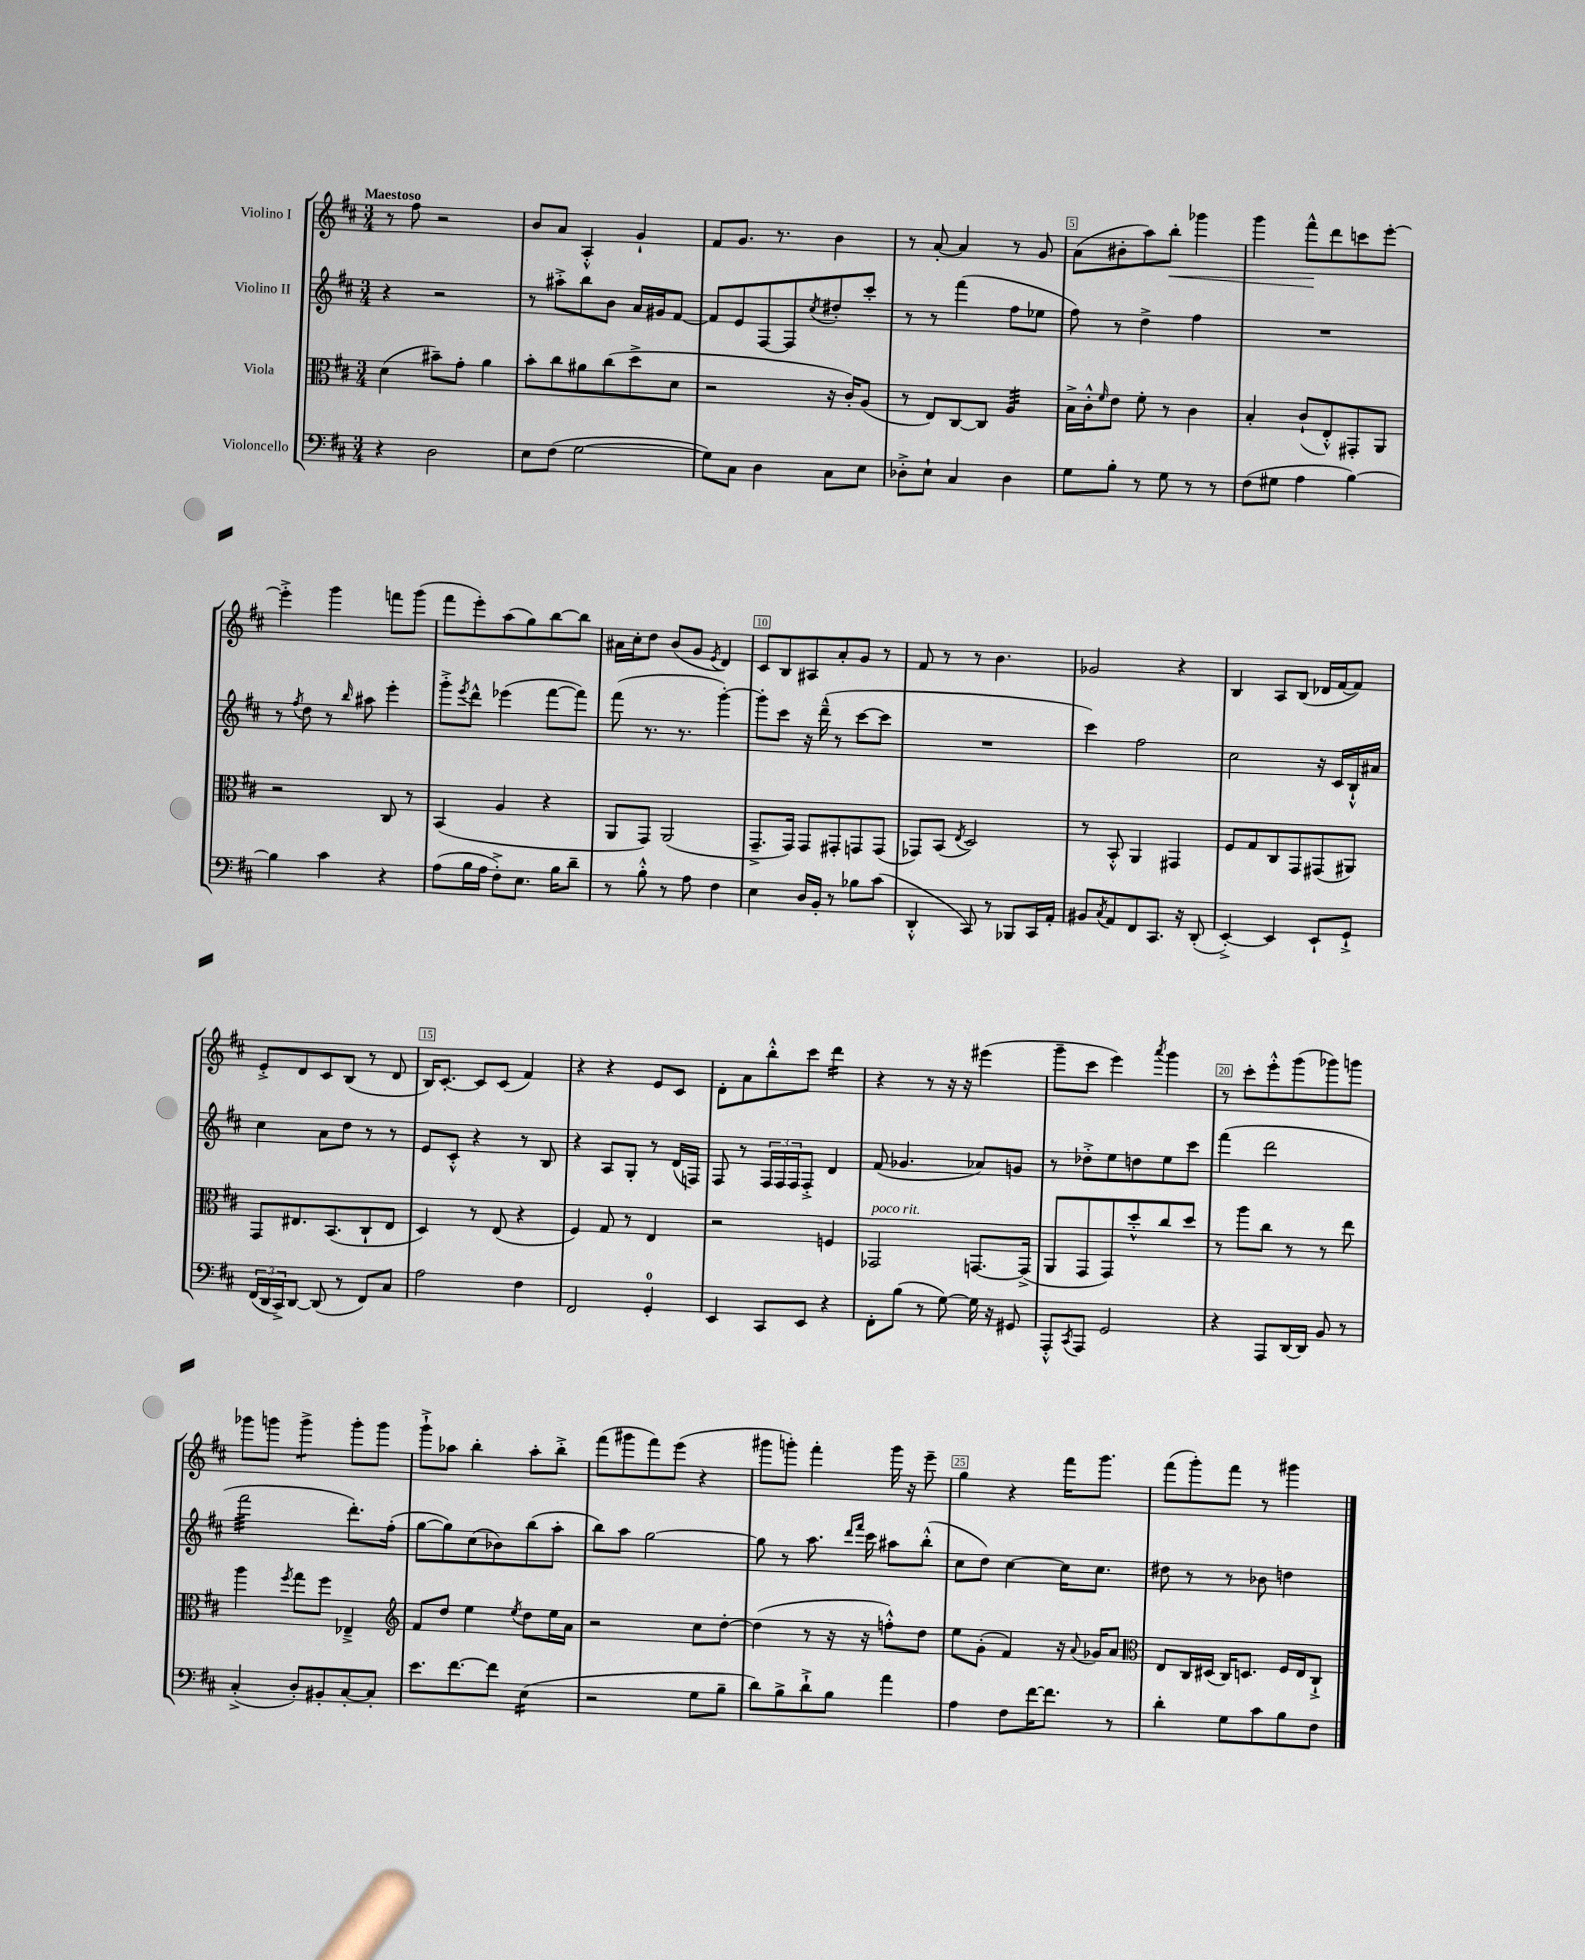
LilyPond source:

<<
\new StaffGroup <<
\new Staff = "s0" \with { instrumentName = "Violino I" } {
    \clef treble \key d \major \numericTimeSignature \time 3/4 \tempo "Maestoso"
    r8 fis''8 r2 |
    b'8 a'8 a4-.-^ g'4-! |
    fis'8 g'8. r8. b'4 |
    r8 a'8~-. a'4 r8 g'8 |
    a'8( bis'8-. a''8) b''8-.\< ges'''4 |
    g'''4 fis'''8-^\! d'''8 c'''8 e'''8~-. |
    e'''4-.-> g'''4 f'''8 g'''8( |
    fis'''8 e'''8-.) a''8( g''8) b''8~ b''8 |
    ais'16 cis''16-. d''8 b'8( g'8 \acciaccatura { e'8 } d'4) |
    cis'8 b8 ais8 a'8-. g'8 r8 |
    fis'8 r8 r8 b'4. |
    ges'2 r4 |
    b4 a8 b8( des'16 fis'16~ fis'8) |
    e'8-.-> d'8 cis'8 b8( r8 d'8 |
    b16) cis'8.~-. cis'8 cis'8( fis'4) |
    r4 r4 e'8 cis'8 |
    d'8-. a'8 b''8-.-^ cis'''8 d'''4:16 |
    r4 r8 r16 r16 eis'''4( |
    g'''8-- cis'''8 e'''4) \acciaccatura { a'''8 } g'''4 |
    r8 cis'''8-. e'''8-.-^ g'''8( ges'''8) g'''8 |
    ges'''8 g'''8 g'''4:8-> g'''8-. g'''8 |
    g'''8-!-> aes''8 b''4-. aes''8-. b''8-.-> |
    fis'''8( gis'''8 fis'''8) e'''8( r4 |
    gis'''8 g'''8-.) fis'''4-. g'''16 r16 e'''8-- |
    g''4 r4 fis'''16 g'''8. |
    fis'''8( g'''8-.) fis'''8 r8 gis'''4 \bar "|." |
}
\new Staff = "s1" \with { instrumentName = "Violino II" } {
    \clef treble \key d \major \numericTimeSignature \time 3/4
    r4 r2 |
    r8 ais''8-.-> b''8 b'8 a'16 gis'16 fis'8~ |
    fis'8 e'8 fis8~ fis8 \acciaccatura { cis''8 } dis''8-. cis'''8-. |
    r8 r8 fis'''4( fis''8 ees''8 |
    fis''8) r8 d''4-> fis''4 |
    R2. |
    r8 \acciaccatura { fis''8 } d''8 r8 \grace { b''16 } ais''8 e'''4-. |
    g'''8-.-> \acciaccatura { e'''8 } d'''8-^ ees'''4( fis'''8~ fis'''8) |
    fis'''8( r8. r8. g'''4~-.) |
    g'''8-. cis'''8 r16 d'''16---^( r8 cis'''8~ cis'''8 |
    R2. |
    cis'''4) fis''2 |
    cis''2 r16 cis'16 b16-!-^ ais'16 |
    cis''4 a'8 d''8 r8 r8 |
    e'8 cis'8-.-^ r4 r8 b8 |
    r4 a8 g8-. r8 d'16( f16) |
    fis8 r8 \tuplet 3/2 { fis16 fis16 fis16 } fis8-.-> d'4 |
    fis'8( ges'4. aes'8) g'8 |
    r8 des''8-.-> e''8 d''8 e''8 cis'''8 |
    fis'''4( d'''2 |
    fis'''2:32 d'''8.-.) fis''16-.( |
    g''8~ g''8) cis''8( bes'8) b''8( a''8-. |
    b''8) a''8 g''2~ |
    g''8 r8 a''8. \grace { d'''16 fis'''16 } cis'''16 ais''8 b''8-.-^( |
    cis''8 d''8) cis''4~ cis''16 cis''8. |
    dis''8 r8 r8 bes'8 d''4 \bar "|." |
}
\new Staff = "s2" \with { instrumentName = "Viola" } {
    \clef alto \key d \major \numericTimeSignature \time 3/4
    d'4( bis'8--) g'8-. a'4 |
    b'8-. cis''8 ais'8 cis''8( d''8-> d'8 |
    r2 r16 cis'16-.) a8( |
    r8 e8) cis8~ cis8 a4:32 |
    b16-> cis'16-.-^ \grace { fis'16 } e'8 fis'8-. r8 cis'4 |
    b4-. cis'8-!( e8-.-^) gis,8-. a,8 |
    r2 cis8 r8 |
    b,4( a4 r4 |
    a,8 g,8) a,2( |
    g,8.---> g,16) g,8 gis,8-. g,8 g,8( |
    ges,8) b,8( \acciaccatura { e8 } d2) |
    r8 b,8-.-^ a,4 gis,4 |
    fis8 g8 cis8 g,8 gis,8( ais,8) |
    g,8 eis8. b,8.( cis8-! eis8 |
    d4) r8 e8( r4 |
    fis4) g8 r8 e4 |
    r2 f4 |
    ges,2^\markup { \italic "poco rit." } g,8.~ g,16->( |
    a,8 g,8 g,8) d''8-.-^ cis''8 d''8 |
    r8 a''8 cis''8 r8 r8 e''8 |
    a''4 \acciaccatura { fis''8 } g''8 fis''8 ees4---> |
    \clef treble fis'8 d''8 e''4 \acciaccatura { e''8 } d''8 e''16 a'16 |
    r2 cis''8 d''8~-. |
    d''4( r8 r16 r16 f''8-.-^) d''8 |
    e''8 g'8-.( fis'4) r16 \appoggiatura { a'8 } ges'16 a'8 |
    \clef alto e8 cis16 dis16( cis16) d8. fis16 e16 cis8-!-> \bar "|." |
}
\new Staff = "s3" \with { instrumentName = "Violoncello" } {
    \clef bass \key d \major \numericTimeSignature \time 3/4
    r4 d2 |
    e8 fis8( g2~ |
    g8) cis8 d4 cis8 e8 |
    des8-.-> e8-! cis4 des4 |
    g8 b8-. r8 g8 r8 r8 |
    fis8( gis8 a4 b4~) |
    b4 cis'4 r4 |
    a8( b16 a16 fis8-.->) e8. b16 d'8-- |
    r8 b8-.-^ r8 a8 fis4 |
    e4 d16 b,16-. r8 bes8 cis'8( |
    d,4-.-^ cis,8) r8 bes,,8 cis,16 a,16-. |
    bis,8 \acciaccatura { cis8 } a,8 fis,8 cis,8. r16 d,8-.( |
    e,4~-.->) e,4 e,8-! g,8-!-> |
    \tuplet 3/2 { fis,16( d,16 cis,16->) } d,8~ d,8( r8 fis,8) cis8 |
    a2 fis4 |
    fis,2 g,4-0-. |
    e,4 cis,8 e,8 r4 |
    fis,8-. b8( r8 g8~) g16 r16 gis,8 |
    a,,8-.-^ \acciaccatura { cis,8 } a,,8 g,2 |
    r4 a,,8 d,16~ d,16 b,8 r8 |
    cis4-.->( d8-.) bis,8-. cis8~-. cis8-. |
    e'8. fis'8.~ fis'8 e4:16( |
    r2 g8 b8-- |
    d'8) b8-> d'8-!-> b8 a'4 |
    a4 fis8 fis'16~ fis'8. r8 |
    d'4-. g8 cis'8 b8 fis8 \bar "|." |
}
>>
>>
\layout { \context { \Score \override BarNumber.break-visibility = ##(#f #t #t) barNumberVisibility = #(every-nth-bar-number-visible 5) \override BarNumber.stencil = #(make-stencil-boxer 0.1 0.3 ly:text-interface::print) } }
